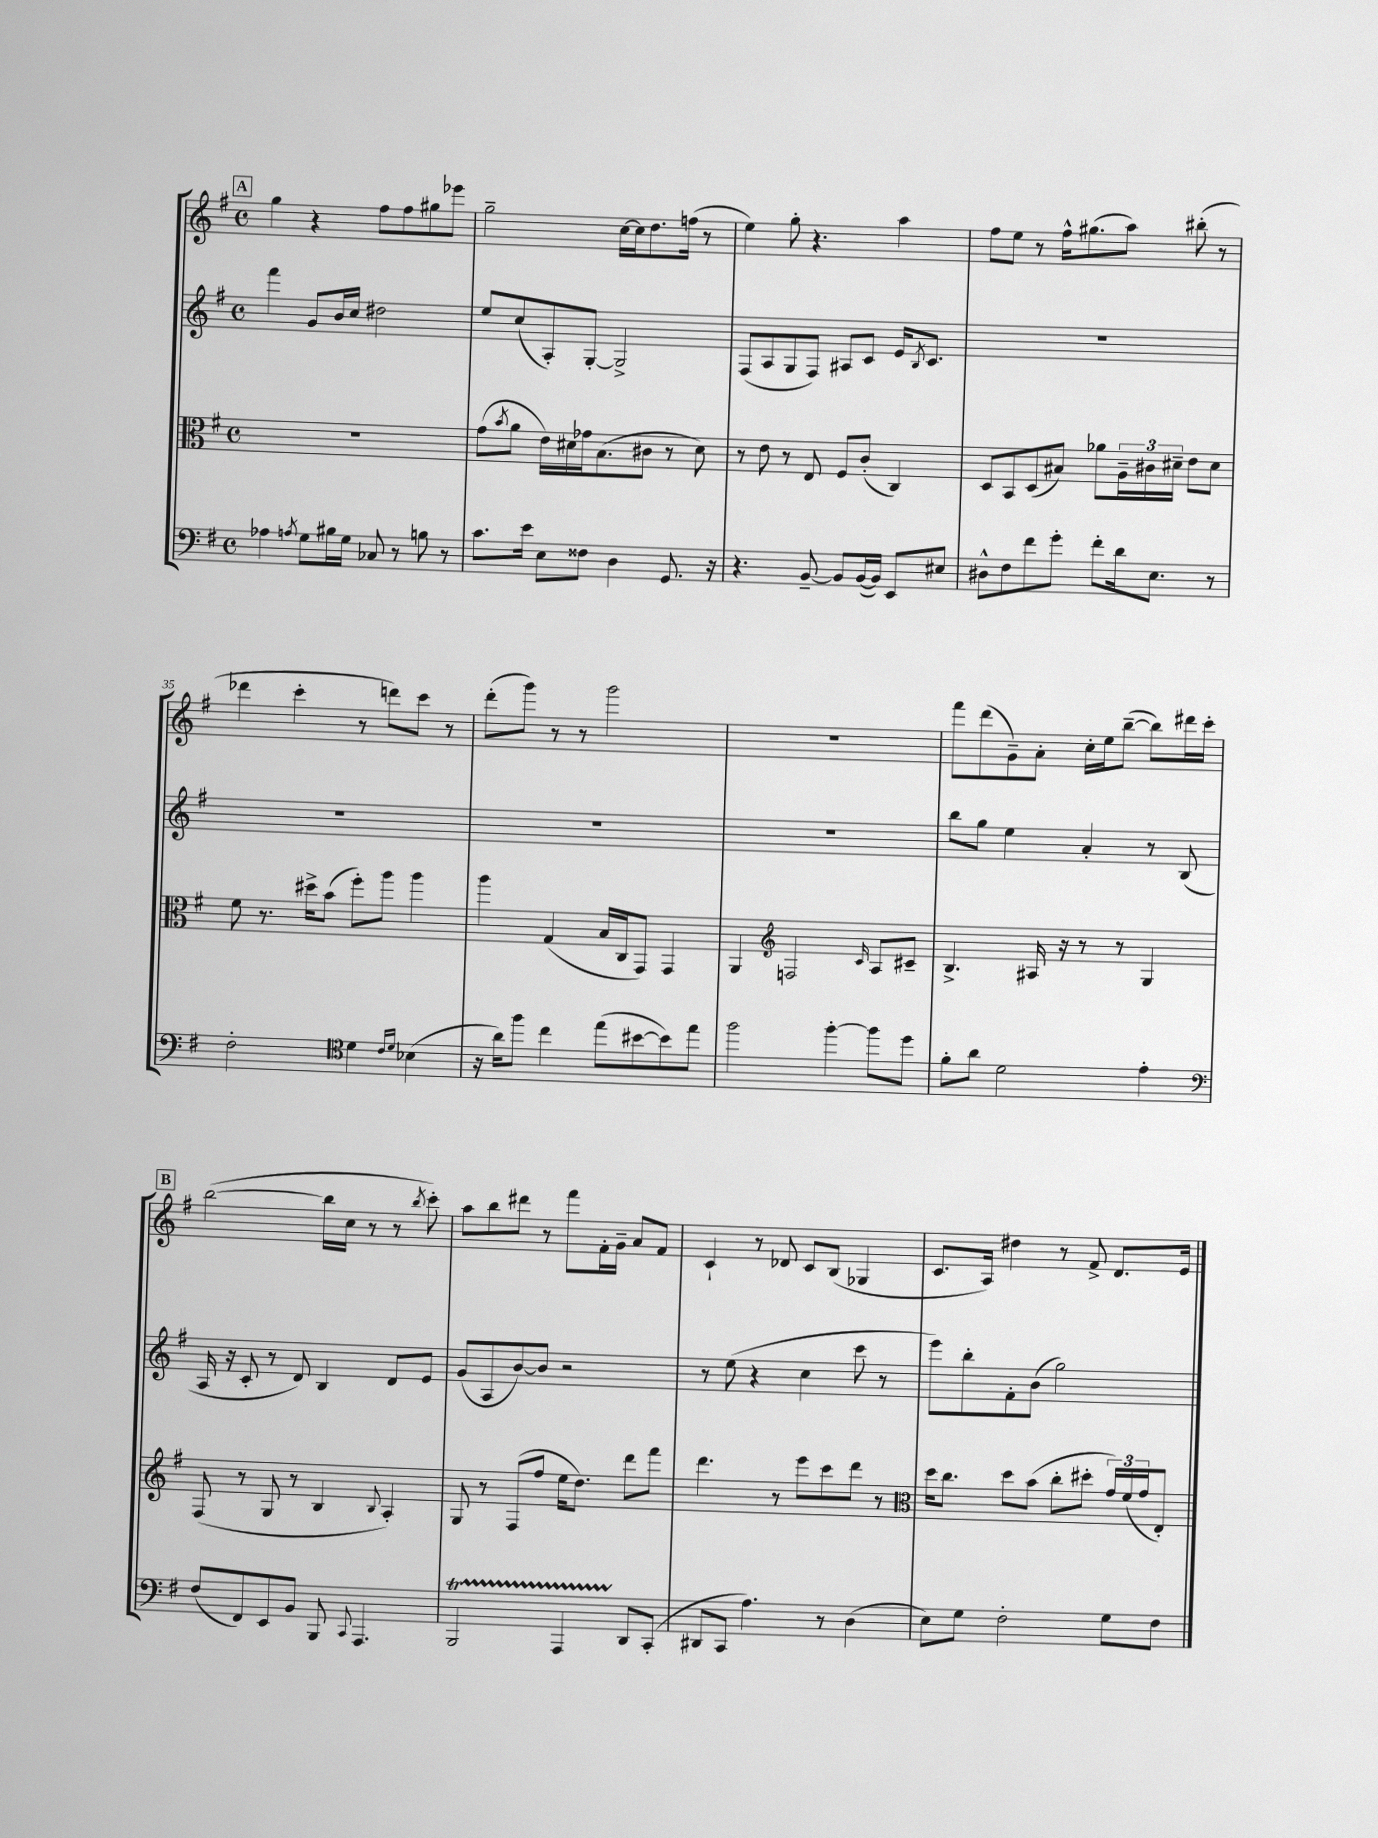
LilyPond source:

<<
\new StaffGroup <<
\new Staff = "s0" {
    \clef treble \key g \major \defaultTimeSignature \time 4/4
    \mark \markup { \box "A" } g''4 r4 fis''8 fis''8 gis''8 ees'''8 |
    g''2-- c''16~ c''16 d''8. f''16( r8 |
    e''4) g''8-. r4. a''4 |
    fis''8 e''8 r8 fis''16-^ gis''8.( a''8) bis''8-.( r8 |
    des'''4 c'''4-. r8 d'''8) c'''8 r8 |
    d'''8-.( g'''8) r8 r8 g'''2 |
    R1 |
    fis'''8 d'''8( g'8--) a'8-. c''16-. e''16 b''8~--( b''8) dis'''16 c'''16-. |
    \mark \markup { \box "B" } b''2~( b''16 c''16 r8 r8 \acciaccatura { b''8 } c'''8-.) |
    a''8 b''8 dis'''8 r8 fis'''8 fis'16-. g'16-- a'8 fis'8 |
    c'4-! r8 des'8 c'8 b8( ges4 |
    c'8. a16) dis''4 r8 fis'8-> d'8. e'16 \bar "|." |
}
\new Staff = "s1" {
    \clef treble \key g \major \defaultTimeSignature \time 4/4
    \mark \markup { \box "A" } fis'''4 g'8 b'16 c''16 dis''2 |
    e''8 c''8( a8-.) g8~-. g2-> |
    fis8( a8 g8 fis8) ais8 c'8 e'16 \acciaccatura { b8 } c'8. |
    R1 |
    R1 |
    R1 |
    R1 |
    b''8 g''8 e''4 a'4-. r8 b8( |
    \mark \markup { \box "B" } a16 r16 c'8-. r8 d'8) b4 d'8 e'8 |
    g'8( a8 b'8~) b'8 r2 |
    r8 e''8( r4 c''4 c'''8 r8 |
    e'''8) b''8-. fis'8-. b'8( g''2) \bar "|." |
}
\new Staff = "s2" {
    \clef alto \key g \major \defaultTimeSignature \time 4/4
    \mark \markup { \box "A" } R1 |
    g'8( \acciaccatura { b'8 } a'8 e'16) dis'16 ges'16 b8.( cis'8 r8 dis'8) |
    r8 e'8 r8 e8 fis8 c'8-.( c4) |
    d8 b,8 d8( bis8) aes'8 \tuplet 3/2 { a16-- cis'16 dis'16-- } e'8 dis'8 |
    fis'8 r8. dis''16-> b'8( fis''8-.) a''8 a''4 |
    a''4 g4( b16 c16 g,8) g,4 |
    a,4 \clef treble f2 \grace { c'16 } a8 cis'8-- |
    b4.-> ais16 r16 r8 r8 g4 |
    \mark \markup { \box "B" } fis8( r8 g8 r8 b4 \appoggiatura { b8 } a4-.) |
    g8 r8 fis8( fis''8 e''16 d''8.) d'''8 fis'''8 |
    d'''4. r8 e'''8 c'''8 d'''8 r8 |
    \clef alto d''16 c''8. d''8 b'8( c''8-. dis''8-. \tuplet 3/2 { g'16) fis'16( g'16 } e8-.) \bar "|." |
}
\new Staff = "s3" {
    \clef bass \key g \major \defaultTimeSignature \time 4/4
    \mark \markup { \box "A" } aes4 \acciaccatura { a8 } g8 bis16 g16 ces8 r8 b8 r8 |
    c'8. e'16 e8 fisis8 d4 g,8. r16 |
    r4. b,8~-- b,8 b,16~( b,16) e,8 eis8 |
    dis8-^ fis8 fis'8 g'8-. fis'8-. d'16 e8. r8 |
    fis2-. \clef tenor d'4 \grace { c'16 d'16 } bes4( |
    r16 a'16) fis''8 c''4 e''8( bis'8~ bis'8) e''8 |
    fis''2 fis''4~-. fis''8 d''8 |
    fis'8-. a'8 d'2 e'4-. |
    \mark \markup { \box "B" } \clef bass fis8( fis,8) e,8 b,8 b,,8 \appoggiatura { c,8 } a,,4. |
    b,,2\startTrillSpan a,,4 d,8\stopTrillSpan c,8-.( |
    dis,8 c,8 a4.) r8 d4( |
    e8) g8 fis2-. g8 fis8 \bar "|." |
}
>>
>>
\layout { \context { \Score currentBarNumber = #31 } }
